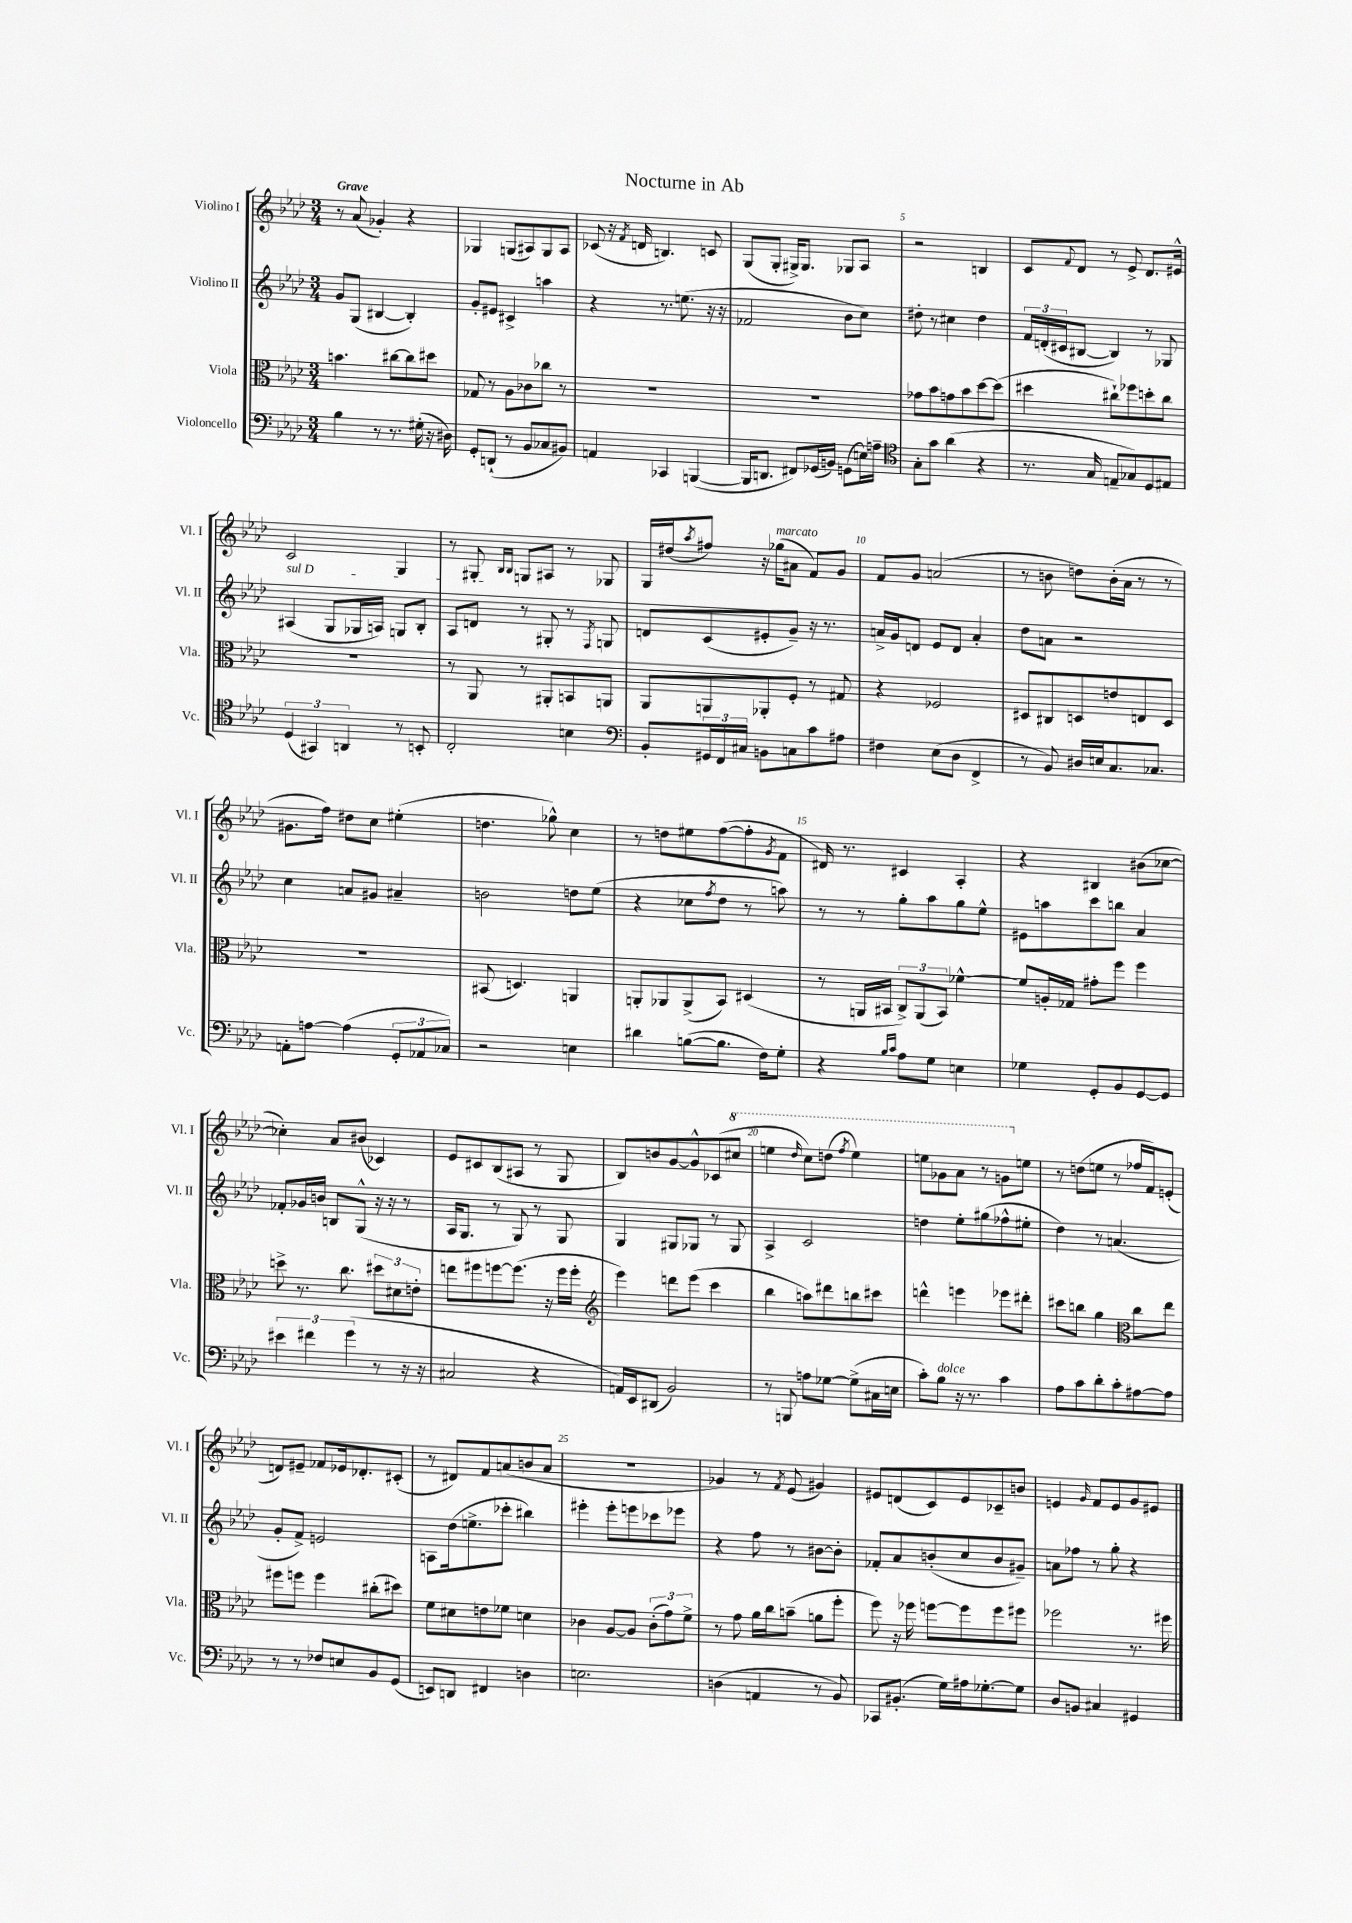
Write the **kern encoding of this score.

**kern	**kern	**kern	**kern
*part4	*part3	*part2	*part1
*staff4	*staff3	*staff2	*staff1
*I"Violoncello	*I"Viola	*I"Violino II	*I"Violino I
*I'Vc.	*I'Vla.	*I'Vl. II	*I'Vl. I
*clefF4	*clefC3	*clefG2	*clefG2
*k[b-e-a-d-]	*k[b-e-a-d-]	*k[b-e-a-d-]	*k[b-e-a-d-]
*M3/4	*M3/4	*M3/4	*M3/4
=1	=1	=1	=1
!	!	!	!LO:TX:a:B:t=Grave
4B-\	4.bn\	8g/L	8r
.	.	(8G/J	(8a-/
8r	.	[4B#X/	4g-X'/)
8.r	[8cc#X\L	.	.
.	8cc#\]	4B#'/])	4r
(16G#X'\	.	.	.
16r	8dd#X\J	.	.
16D#X\)	.	.	.
=2	=2	=2	=2
8GG'/L	8G-X/	8g'/L	4G-X/
(8DDn`/J	8r	8e#X/J	.
8r	8A-\L	4c#X^/	(8Gn/L
8BB-/L	8c-X\	.	8A#X/)
8C-X/	8cc-X\J	4aan\	8G/
8BB#X/J)	8r	.	8A#/J
=3	=3	=3	=3
4AAn/	2.r	4r	(8c-X/
.	.	.	16r
.	.	.	8qf/
.	.	.	16dn/
4CC-X/	.	8.r	4.Bn/)
.	.	(8.een\	.
([4BBBn/	.	.	.
.	.	16r	8cn/
.	.	16r	.
=4	=4	=4	=4
16BBB/KL]	2.r	2f-X/	(8G/L
8.DDn/J	.	.	.
.	.	.	8G'/J
8FF#X/L)	.	.	16G#X^/KL)
.	.	.	8.G#/J
(16GG-X/L	.	.	.
16BBn/JJ)	.	.	.
(8GGn\L	.	8b-\L	8G-X/L
16En\L)	.	8cc\J)	8A-/J
16An~\JJ	.	.	.
=5	=5	=5	=5
*clefC4	*	*	*
8G'\L	8g-X\L	8dd#X'\	2r
8g\J	8b-\	8r	.
(4a-\	8gn\	4cc#X\	.
.	8b-\	.	.
4r	[8dd-\	4dd#\	4Bn/
.	(8dd-\J]	.	.
=6	=6	=6	=6
8.r	4dd#X\	24f/LL	8c/L
.	.	(24dn'/	.
.	.	24c#X/J	.
.	.	.	8qqf/
.	.	[8B#X/J	8d-/J
16G/	.	.	.
8En~/L	8cc#X`\L)	4B#/])	8r
8G-X/)	8ff-X\	.	8e-^/
8D-/	8ddn'\	8r	8.d-/L
8E#X/J	8cc#\J	8G-X/	.
.	.	.	16e#X^^/Jk
!!LO:LB:g=z
=7	=7	=7	=7
!	!	!LO:TX:a:i:t=sul D	!
(6D-/	2.r	(4A#X/	2c/
6GG#X/)	.	.	.
.	.	8G/L	.
6AAn/	.	.	.
.	.	16G-X/L	.
.	.	16An/JJ)	.
8r	.	8Gn/L	4G/
8BBn'/	.	8B-'/J	.
=8	=8	=8	=8
2C'/	8r	8A-/L	8r
.	8AA-/	8dn/J	8G#X'/
.	.	.	16qqB-/LL
.	.	.	16qqB-/JJ
.	8r	8r	8Gn/L
.	8AA#X'/L	8G#X'/	8A#X/J
4Bn\	8BBn/	8r	8r
.	.	8qF/	.
.	8AAn/J	8Gn/	8G-X/
=9	=9	=9	=9
*clefF4	*	*	*
8BB-'/L	8AA-/L	8dn/L	16G/LL
.	.	.	(16dd#X/J
.	.	.	8qaa-/
24GG#X/L	8AAn/	(8c/	8ff#X/J)
24FF/	.	.	.
24C#X/JJ	.	.	.
8BBn\L	8AA-X'/	8e#X'/	16r
!	!	!	!LO:TX:a:i:t=marcato
.	.	.	(16gg-X\KL
8Cn\	8F'/J	8g~/J)	8a#X\J
8c\	8r	16r	8f/L)
.	.	8.r	.
8A#X\J	8G#X/	.	8g/J
=10	=10	=10	=10
4F#X\	4r	16an^/LL	8f/L
.	.	16g/J	.
.	.	8dn/J	8g/J
(8E-\L	2F-X/	8e-/L	(2an/
8D-\J	.	8d/J	.
4FF^/	.	4a'/	.
=11	=11	=11	=11
8r	8D#X/L	8dd-\L	8r
8BB-/)	8C#X/	8an\J	8bn\
16D#X/LL	8Dn/	2r	8ddn\L)
16En/J	.	.	.
8.C/	8en/	.	(16b'\L
.	.	.	16a-\JJ
.	8En/	.	8r
8.C-X/J	.	.	.
.	8D/J	.	8r
!!LO:LB:g=z
=12	=12	=12	=12
8AAn'\L	2.r	4cc\	8.g#X\L
[8An\J	.	.	.
.	.	.	16ff\Jk)
(4A\]	.	8an/L	8dd#X\L
.	.	8g#X/J	8cc\J
12GG'/L	.	4a#X~/	(4ee#X'\
12AA-X/	.	.	.
12C-X/J)	.	.	.
=13	=13	=13	=13
2r	(8BB#X/	2bn\	4.ddn\
.	4.Dn/)	.	.
.	.	.	8gg-X^^\)
4En\	4AAn/	8ddn\L	4cc\
.	.	(8ee-\J	.
=14	=14	=14	=14
4d#X\	8AAn'/L	4r	8r
.	8AA-X/	.	8ddn\L
([8Bn\L	(8AA-^/	8cc-X\L	8ee#X\
.	.	8qff/	.
8.B\J]	8BB-/J)	8dd-\J	([8ff\
.	(4D#X/	8r	8ff'\]
16F\KL)	.	.	.
.	.	.	8qg/
8G'\J	.	8aan\)	8f\J
=15	=15	=15	=15
4r	8r	8r	16d#X/)
.	.	.	8.r
.	16AAn/LL	8r	.
.	16BB#X/JJ	.	.
16qqB-/LL	.	.	.
16qqc/JJ	.	.	.
8A-\L	12C^/L)	8gg'\L	4c#X/
.	(12AA/	.	.
8G\J	.	8aa-\	.
.	12BB#/J)	.	.
4En\	[4f-X^^\	8gg\	4A-'/
.	.	8ee-^^\J	.
=16	=16	=16	=16
4G-X\	8f-/L]	8e#X\L	4r
.	16An'/L	8aan\	.
.	16G-X/JJ	.	.
8GG'/L	8g#X'\L	8ccc\	4B#X/
8BB-/	8ff\J	8bbn\J	.
[8GG/	4ff\	4a-/	(8b#X\L
8GG/J]	.	.	[8cc-X\J
!!LO:LB:g=z
=17	=17	=17	=17
6e#X\	8ddn^\	8f-X'/L	4cc-X'\])
.	8.r	16g-X/L	.
6f#X\	.	.	.
.	.	16bn/JJ	.
.	.	8Bn/L	8a-/L
.	8.cc\	.	.
(6g\	.	.	.
.	.	(8G^^/J	(8b#X/J
8r	12dd#X\L	16r	4c-X/)
.	.	16r	.
.	12d#X\	.	.
16r	.	8r	.
.	12en'\J	.	.
16r	.	.	.
=18	=18	=18	=18
2C#X/	8een\L	16A-/KL	8e-/L
.	.	8.G/J	.
.	8ff#X\	.	8c#X/
.	[8ffn\	8r	(8B-/
.	(8.ff\J]	8G/)	8A#X/J
4r	.	8r	8r
.	16r	.	.
.	16ff\LL	8G/	8G/
.	16ff'\JJ	.	.
=19	=19	=19	=19
*	*clefG2	*	*
16AAn/LL)	4eee-\)	4G/	8B-/L)
16EE-/J	.	.	.
(8DD#X/J	.	.	8bn/
2BB-/)	8dddn\L	8G#X/L	[8g/
.	(8eee-\J	8G-X/J	8g^^/]
.	4ccc\	8r	(8c-X/
*	*	*	*8va
.	.	8G-/	8ccc#X/J
=20	=20	=20	=20
8r	4bb-\	4A-^/	4eeen\
8BBBn/	.	.	.
.	.	.	16qqddd-/
8An\L	8aan\L)	2c/	8ccc\L)
[8G-X\J	8ddd#X\	.	(8dddn\J
.	.	.	8qfff/
(8G-^\L]	8bbn\	.	4eee\)
16C#X\L	8ccc#X\J	.	.
16En\JJ	.	.	.
=21	=21	=21	=21
8c'\L)	4dddn^^\	4ddn\	8eeen\L
!LO:TX:a:i:t=dolce	!	!	!
8B-\J	.	.	8gg-X\
16r	4eeen\	8ee-'\L	8aa-\J
8.r	.	.	.
.	.	(8gg#X\	8r
4c\	8eee-X\L	8ff-X^^\	8ggn\L
*	*	*	*X8va
.	8ddd#X'\J	8ee#X'\J	8een\J
=22	=22	=22	=22
8A-\L	8ccc#X\L	4dd-\)	8r
8c\	8bbn\J	.	(8ddn\L
8d-'\	4gg\	8r	8een\J
8c'\	.	(4.an/	8r
*	*clefC3	*	*
[8A#X\	8cc\L	.	16ff-X/LL
.	.	.	16f/J)
8A#\J]	8ee-\J	.	(8en'/J
!!LO:LB:g=z
=23	=23	=23	=23
8r	8ff#X\L	8g'/L	8dn/L)
8r	8ffn\J	8f^/J)	8e#X~/J
8F-X/L	4ff\	2en/	8f-X/L
8En/	.	.	16e-X/k
.	.	.	8.d-X'/
8BB-/	(8cc#X'\L	.	.
(8GG/J	8dd#X\J)	.	(8c#X'/J
=24	=24	=24	=24
8EEn/L)	8f\L	8An\L	8r
8DDn/J	8d#X\	(16dd-\k	8d#X/L)
.	.	8.een^\	.
4FF#X/	8en\	.	8f/
.	8f-X\J	8ccc-X'\J	(8an/
4Dn\	4dn\	4bb#X\)	8bn/
.	.	.	8a/J
=25	=25	=25	=25
2.En\	4c-X\	4eee#X'\	2.r
.	[8A-/L	8eee#'\L	.
.	8A-/J]	8eeen\	.
.	(12c-'\L	8ccc-X\	.
.	12g\)	.	.
.	.	8eee-X\J	.
.	12f^\J	.	.
=26	=26	=26	=26
(4Dn\	8r	4r	4g-X/)
.	8g\	.	.
4AAn/	16a-\LL	8ff\	8r
.	16cc\J	.	.
.	.	.	8qf/
.	(8bn~\J	8r	(8e-/
8r	8an\L	[8b#X\L	4g#X/)
8BB-/)	8ff'\J	8b#'\J]	.
=27	=27	=27	=27
8CC-X/L	8ff\)	8f-X'/L	8e#X/L
(8.BB#X'/J	16r	8a-/	(8dn/
.	16ff-X\	.	.
.	[8ffn\L	(8bn'/	8c/)
16G\LL)	.	.	.
16A#X\J	8ff\]	8cc/	8e#/
[8.G-X'\	.	.	.
.	8ff\	8b/	8c-X~/
8G-\J]	8ff#X\J	8g#X~/J)	8bn/J
=28	=28	=28	=28
8D-/L	2ff-X\	8an\L	4en/
8BBn/J	.	8ff-X\J	.
.	.	.	16qqg/
4C#X/	.	8r	8f/L
.	.	8gg'\	8e/
4GG#X/	8.r	4r	8g/
.	.	.	8e#X/J
.	16ff#X\	.	.
==	==	==	==
*-	*-	*-	*-
